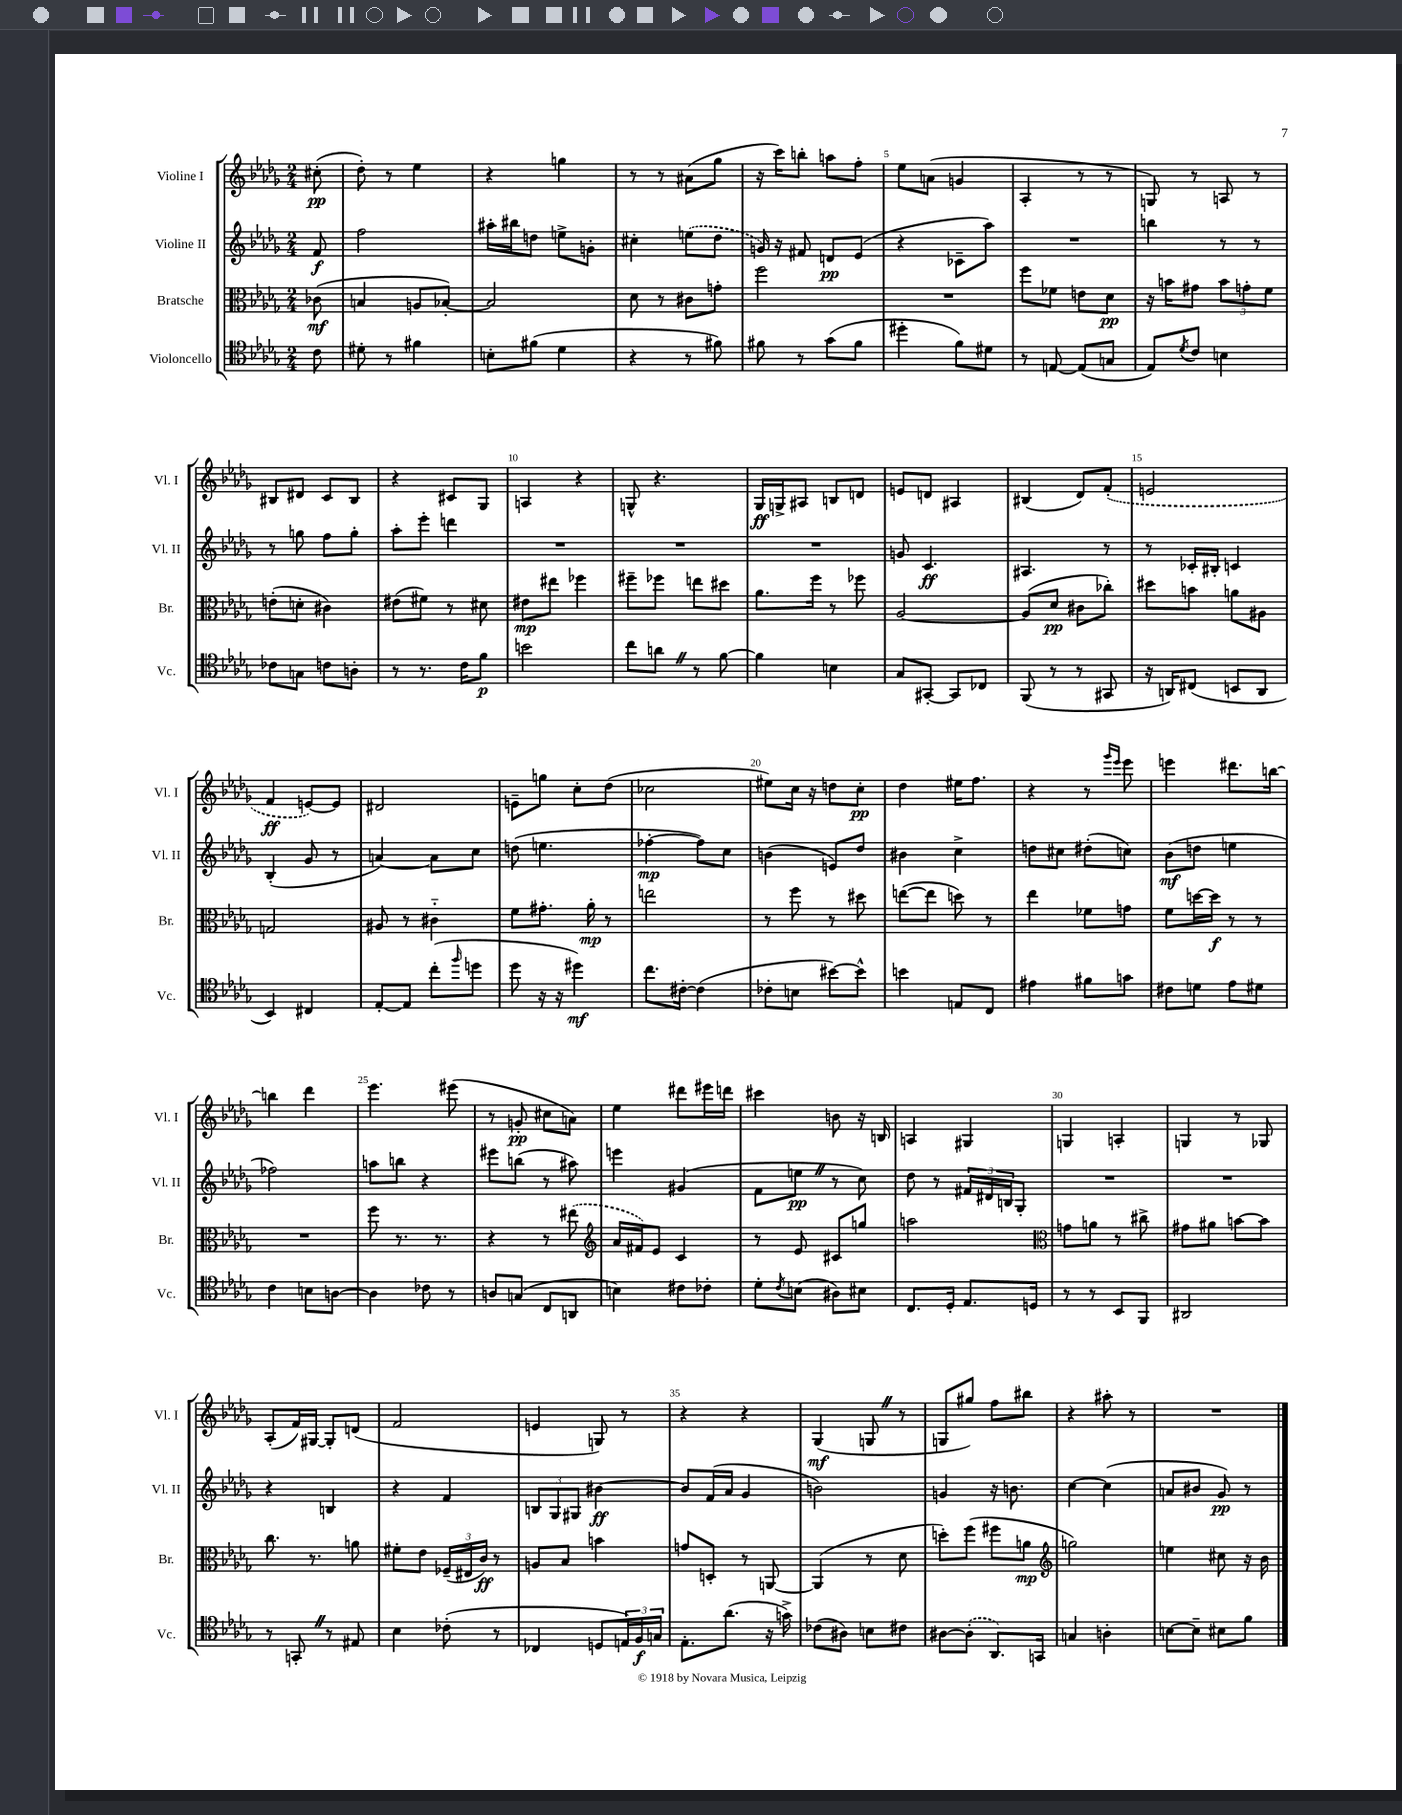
<<
\new StaffGroup <<
\new Staff = "s0" \with { instrumentName = "Violine I" shortInstrumentName = "Vl. I" } {
    \clef treble \key des \major \numericTimeSignature \time 2/4 \partial 8
    cis''8-.\pp( |
    des''8-.) r8 ees''4 |
    r4 g''4 |
    r8 r8 ais'8( ges''8 |
    r16 c'''16) b''8-. a''8 f''8-. |
    ees''8 a'8( g'4 |
    aes4-. r8 r8 |
    g8) r8 a8 r8 |
    bis8 dis'8 c'8 bis8 |
    r4 cis'8 ges8 |
    a4 r4 |
    g8-^ r4. |
    ges16\ff g16-> ais8 b8 d'8 |
    e'8 d'8 ais4 |
    bis4( des'8) \once \slurDashed f'8-.( |
    e'2 |
    f'4\ff e'8~) e'8 |
    dis'2 |
    e'8-- g''8 c''8-. des''8( |
    ces''2 |
    eis''8) c''16 r16 d''8 c''8-.\pp |
    des''4 eis''16 f''8. |
    r4 r8 \grace { ges'''16 ees'''16 } ees'''8 |
    e'''4 dis'''8. b''16~ |
    b''4 des'''4 |
    ees'''4. eis'''8( |
    r8 g'8-.\pp cis''8 a'8) |
    ees''4 dis'''8 eis'''16 d'''16 |
    cis'''4 b'8 r16 b16 |
    a4 gis4 |
    g4 a4-. |
    g4 r8 ges8 |
    aes8-.( f'16) gis16~ gis8-. d'8( |
    f'2 |
    e'4 g8) r8 |
    r4 r4 |
    ges4\mf( g8 \once \override BreathingSign.text = \markup { \musicglyph "scripts.caesura.straight" } \breathe r8 |
    g8 gis''8) f''8 bis''8 |
    r4 ais''8-. r8 |
    R2 \bar "|." |
}
\new Staff = "s1" \with { instrumentName = "Violine II" shortInstrumentName = "Vl. II" } {
    \clef treble \key des \major \numericTimeSignature \time 2/4 \partial 8
    f'8\f |
    f''2 |
    ais''16-. bis''16 d''8 e''8-> g'8-. |
    cis''4-. \once \slurDashed e''8( des''8 |
    g'16) r16 fis'8 d'8\pp ees'8( |
    r4 ces'8-- aes''8) |
    R2 |
    b''4 r8 r8 |
    r8 g''8 f''8 g''8-. |
    aes''8-. ees'''8-. d'''4 |
    R2 |
    R2 |
    R2 |
    g'8 c'4.\ff |
    ais4. r8 |
    r8 ces'16-. bis16-. c'4 |
    bes4-.( ges'8 r8 |
    a'4~) a'8 c''8 |
    d''8( e''4. |
    fes''4~-.\mp fes''8) c''8 |
    b'4( e'8) des''8 |
    bis'4 c''4-> |
    d''8 cis''8 dis''8-.( c''8) |
    bes'8\mf( d''8 e''4 |
    fes''2) |
    a''8 b''8 r4 |
    eis'''8 b''8( r8 ais''8) |
    e'''4 gis'4( |
    f'8 e''8\pp \once \override BreathingSign.text = \markup { \musicglyph "scripts.caesura.straight" } \breathe r8 c''8) |
    des''8 r8 \tuplet 3/2 { fis'16 dis'16 b16 } ges8-. |
    R2 |
    R2 |
    r4 b4 |
    r4 f'4 |
    \tuplet 3/2 { b8 ges8 gis8 } bis'4~\ff |
    bis'8 f'16( aes'16 ges'4 |
    b'2) |
    g'4 r16 b'8. |
    c''4~ c''4( |
    a'8 bis'8 ges'8\pp) r8 \bar "|." |
}
\new Staff = "s2" \with { instrumentName = "Bratsche" shortInstrumentName = "Br." } {
    \clef alto \key des \major \numericTimeSignature \time 2/4 \partial 8
    ces'8\mf( |
    b4 a8 bes8~-.) |
    bes2 |
    des'8 r8 cis'8 g'8-. |
    f''2 |
    R2 |
    f''8 fes'8 e'8 des'8\pp |
    r16 b'16 gis'8 \tuplet 3/2 { b'8 g'8-. f'8 } |
    e'8-.( d'8-. cis'4) |
    eis'8( fis'8) r8 dis'8 |
    eis'8\mp eis''8 fes''4 |
    fis''8-- fes''8 e''8 dis''8 |
    aes'8. f''16 r8 fes''8 |
    aes2~ |
    aes8( des'8\pp cis'8 ces''8-.) |
    dis''8 b'8 a'8 ais8 |
    g2 |
    ais8 r8 cis'4-_ |
    f'8 gis'8.-. aes'16-.\mp r8 |
    e''2 |
    r8 f''8 r8 dis''8 |
    e''8~( e''8 d''8) r8 |
    ees''4 fes'8 g'8 |
    f'8 d''16~ d''16\f r8 r8 |
    R2 |
    f''8 r8. r8. |
    r4 r8 \once \slurDashed eis''8( |
    \clef treble aes'16 fis'16) ees'8 c'4 |
    r8 ees'8 cis'8 g''8 |
    a''2 |
    \clef alto g'8 a'8 r8 cis''8-> |
    gis'8 ais'8 b'8~ b'8 |
    c''8. r8. a'8 |
    fis'8-. ees'8 \tuplet 3/2 { fes16--( eis16 c'16\ff) } r8 |
    a8 bes8 b'4 |
    g'8 d8-. r8 a,8~ |
    a,4( r8 des'8 |
    d''8-.) f''8( fis''8 a'8\mp |
    \clef treble g''2) |
    e''4 cis''8 r16 bes'16 \bar "|." |
}
\new Staff = "s3" \with { instrumentName = "Violoncello" shortInstrumentName = "Vc." } {
    \clef tenor \key des \major \numericTimeSignature \time 2/4 \partial 8
    c'8 |
    dis'8-. r8 fis'4 |
    b8-. fis'8( des'4 |
    r4 r8 fis'8) |
    fis'8 r8 ges'8( fis'8 |
    dis''4-. f'8) dis'8 |
    r8 e8~ e8( g8 |
    ees8) \acciaccatura { des'8 } c'8 b4 |
    ces'8 g8 c'8 a8-. |
    r8 r8. c'16 f'8\p |
    b'2 |
    c''8 a'8 \once \override BreathingSign.text = \markup { \musicglyph "scripts.caesura.straight" } \breathe r8 f'8~ |
    f'4 b4 |
    ges8 gis,8~-. gis,8 ces8 |
    f,8( r8 r8 gis,8 |
    r16 a,16) cis8( b,8 a,8 |
    bes,4) cis4 |
    ees8~-. ees8 c''8-.( \grace { f''16 } d''8 |
    des''8 r16 r16 dis''4\mf) |
    c''8. cis'16~-. cis'4( |
    ces'8-. b8 bis'8~) bis'8-^ |
    b'4 e8 c8 |
    eis'4 fis'8 g'8 |
    cis'8 d'8 ees'8 dis'8 |
    c'4 b8 a8~ |
    a4 ces'8 r8 |
    a8 g8( c8 a,8 |
    b4) cis'8 ces'8-. |
    des'8-. \acciaccatura { c'8 } b8( ais8) bis8 |
    c8. des16-. ees8. d16 |
    r8 r8 bes,8 f,8 |
    ais,2 |
    r8 g,8-. \once \override BreathingSign.text = \markup { \musicglyph "scripts.caesura.straight" } \breathe r8 eis8 |
    bes4 ces'8-.( r8 |
    ces4 d8 \tuplet 3/2 { e16) f16\f g16 } |
    ees8.-. aes'8.( r16 g'16->) |
    ces'8( ais8) b8 cis'8 |
    ais8~ \once \slurDashed ais8-.( aes,8.) g,16 |
    g4 a4-. |
    b8~ b8-- bis8 f'8 \bar "|." |
}
>>
>>
